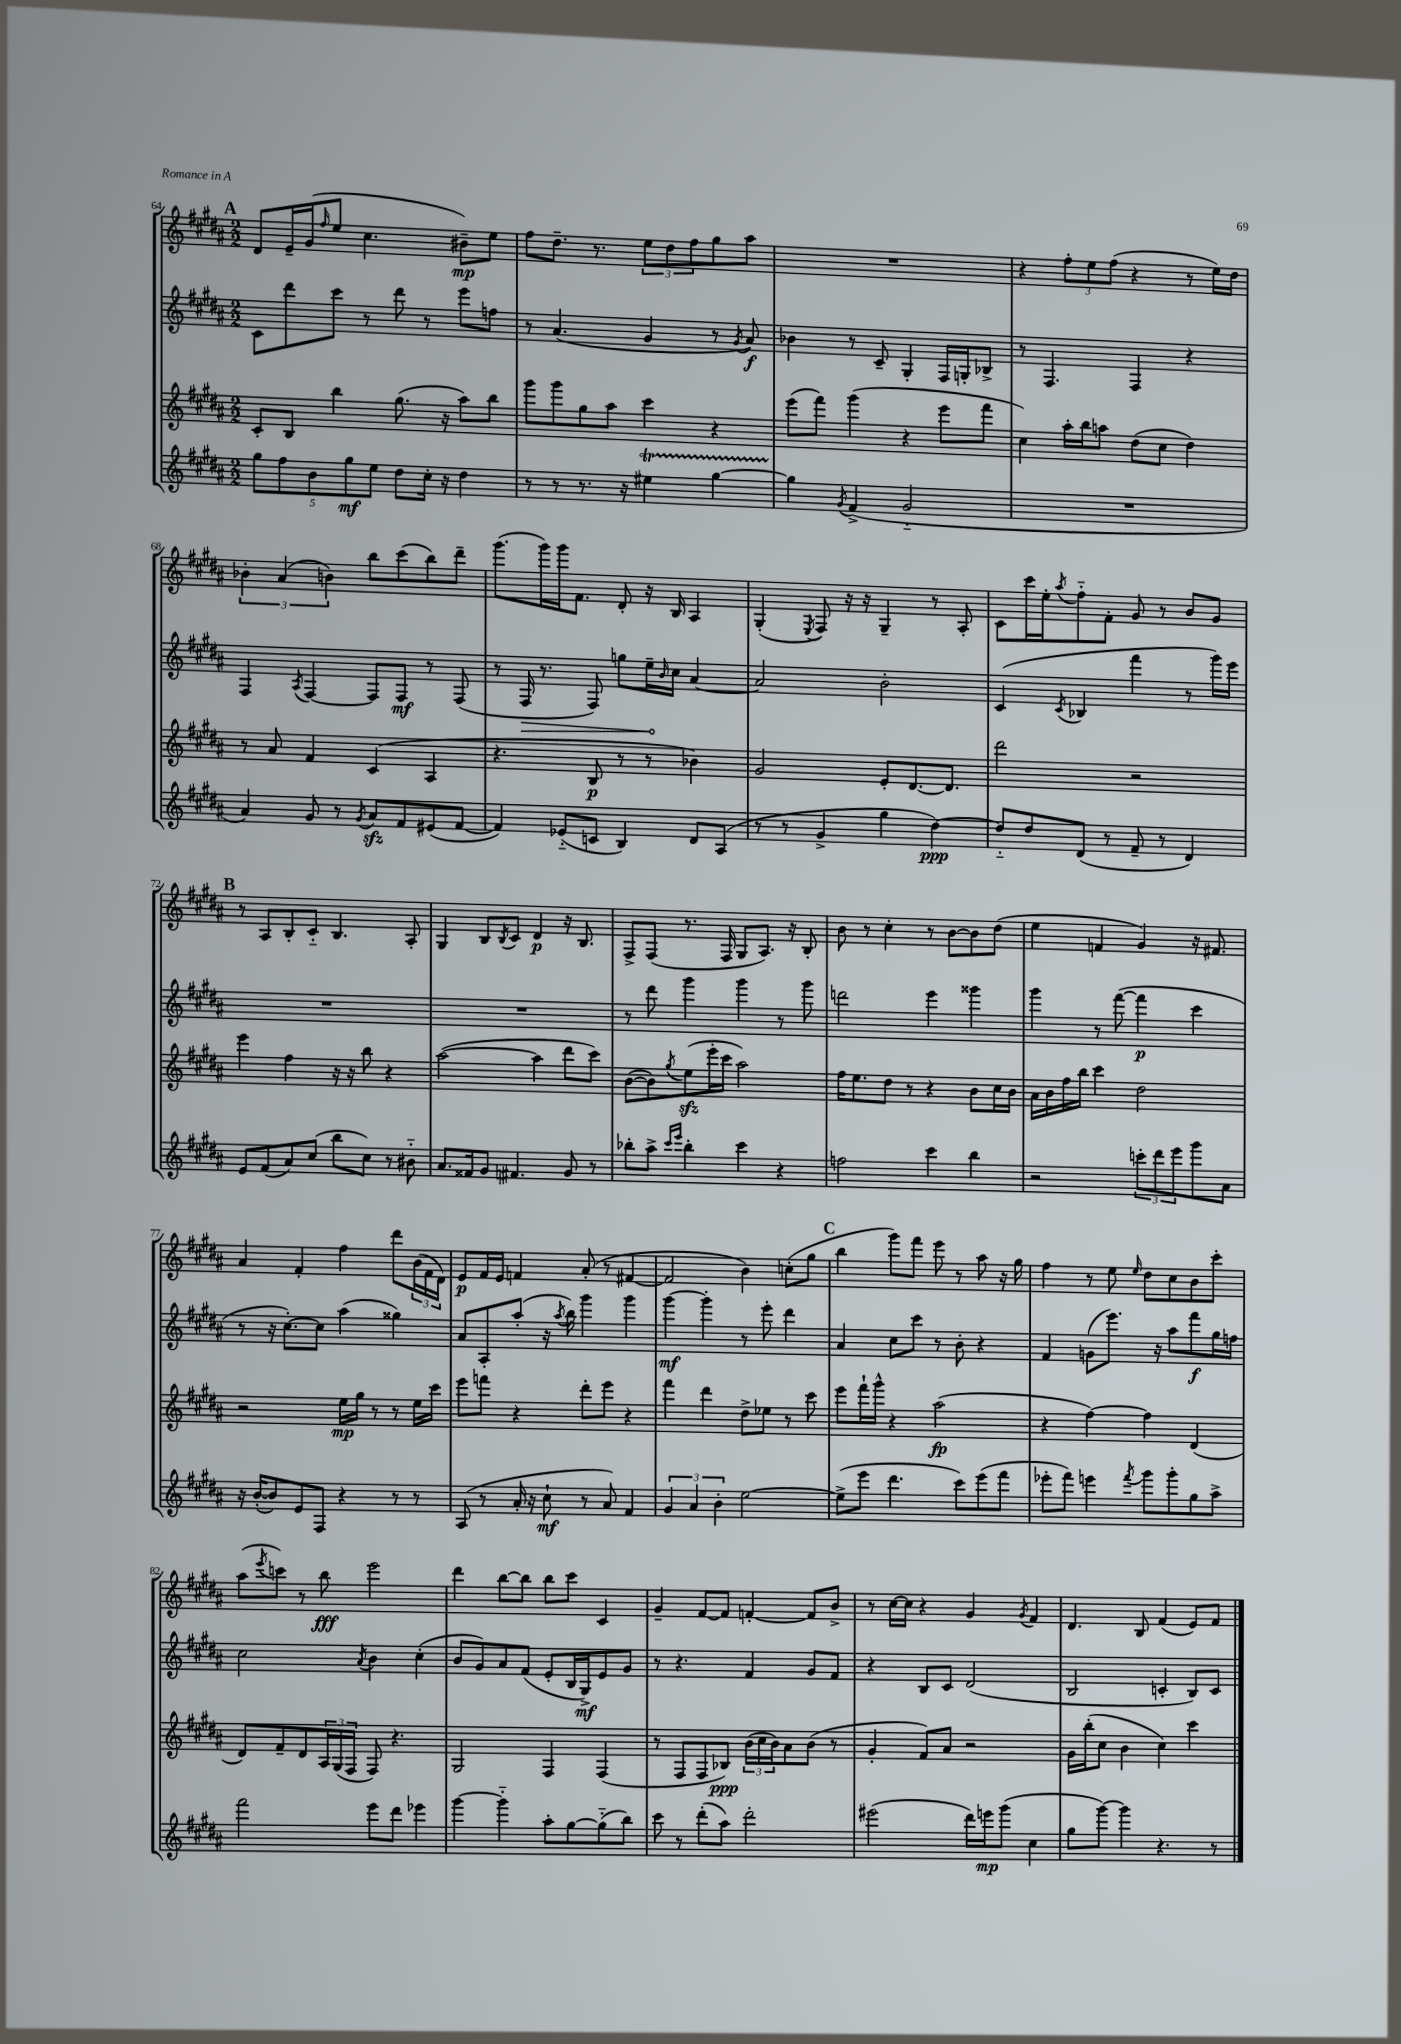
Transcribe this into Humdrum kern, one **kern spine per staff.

**kern	**kern	**kern	**kern
*staff4	*staff3	*staff2	*staff1
*clefG2	*clefG2	*clefG2	*clefG2
*k[f#c#g#d#a#]	*k[f#c#g#d#a#]	*k[f#c#g#d#a#]	*k[f#c#g#d#a#]
*M2/2	*M2/2	*M2/2	*M2/2
10gg#	8c#'	8c#	8d#
10ff#	.	.	.
.	8B	8ddd#	16e~
.	.	.	(16g#
10b	.	.	.
.	.	.	16qqff#
.	4bb	8ccc#	8ee
10gg#	.	.	.
.	.	8r	4.cc#
10ee	.	.	.
8dd#	(8.gg#	8ddd#	.
16cc#'	.	8r	.
16r	16r	.	.
4dd#	8aa#)	8eee	8b#~)
.	8bb	8ff	8ee
=	=	=	=
8r	8ggg#	8r	8ff#
8r	8ggg#	(4.a#	8.dd#~
8.r	8gg#	.	.
.	.	.	8.r
.	8aa#	.	.
16r	.	.	.
4ee#	4ccc#	4g#	12ee
.	.	.	12dd#
.	.	.	12ff#
[4gg#	4r	8r	8gg#
.	.	8qg#	.
.	.	8a#)	8aa#
=	=	=	=
4gg#]	(8eee	4b-	1r
.	8fff#)	.	.
8qg#	.	.	.
(4f#^	(4ggg#	8r	.
.	.	8c#~	.
2g#'~	4r	4G#'	.
.	8eee	16F#	.
.	.	16G'	.
.	8fff#	8B-^	.
=	=	=	=
1r	4cc#)	8r	4r
.	.	4.F#	.
.	16aa#'	.	12ff#'
.	16bb	.	.
.	.	.	12ee
.	8aa	.	.
.	.	.	(12ff#
.	(8dd#	4F#	4r
.	8cc#	.	.
.	4dd#)	4r	8r
.	.	.	16ee)
.	.	.	16dd#
=	=	=	=
4a#)	8r	4F#	6b-'
.	8a#	.	.
.	.	.	(6a#
.	.	8qA#	.
8g#	4f#	[4F#	.
.	.	.	6b)
8r	.	.	.
8qg#	.	.	.
8a#	(4c#	8F#]	8bb
8f#	.	8F#	(8ccc#
(8e#	4A#	8r	8bb)
[8f#	.	(8F#	8ddd#~
=	=	=	=
4f#])	4.r	8r	(8.ggg#
.	.	16F#	.
.	.	8.r	16ggg#)
(8e-'~	.	.	16ggg#
.	.	.	8.f#
8c	8B	8F#)	.
4B)	8r	8gg	8d#'
.	8r	16ee~	16r
.	.	16qqb	.
.	.	16cc#	16B
8d#	4b-)	[4a#	4A#
(8A#	.	.	.
=	=	=	=
8r	2g#	2a#]	(4G#'
8r	.	.	.
.	.	.	8qE
4g#^	.	.	8F#)
.	.	.	16r
.	.	.	16r
4gg#	8e'	2b'	4G#~
.	[8.d#	.	.
[4dd#)	.	.	8r
.	8.d#]	.	.
.	.	.	8A#'
=	=	=	=
8dd#'~]	2ddd#	(4c#	8c#
8dd#	.	.	16ccc#
.	.	.	16ee'
.	.	8qc#	8qaa#
(8d#	.	4B-	8ff#'~
8r	.	.	8f#'
8f#~	2r	4fff#	8g#
8r	.	.	8r
4d#)	.	8r	8b
.	.	16ggg#)	8g#
.	.	16eee	.
=	=	=	=
8e	4eee	1r	8r
(8f#	.	.	8A#
8a#)	4ff#	.	8B'
(8cc#	.	.	8c#'~
8bb	16r	.	4.B
.	16r	.	.
8cc#)	8bb	.	.
8r	4r	.	.
8b#'~	.	.	8A#'
=	=	=	=
8.a#	([2aa#	1r	4G#
16f##	.	.	.
8g#	.	.	8B
.	.	.	8qB
4.f#	.	.	8c#
.	4aa#]	.	4d#
8g#	8ddd#	.	16r
.	.	.	8.B
8r	8ccc#)	.	.
=	=	=	=
8bb-'	([8b	8r	8F#^
8aa#^	8b])	8ddd#	(8F#
16qqccc#	.	.	.
16qqeee	8qgg#	.	.
4bb-'	(8ee	4ggg#	8.r
.	16eee'	.	.
.	16ccc#	.	16F#
4ccc#	2aa#)	4ggg#	8G#
.	.	.	8.A#)
4r	.	8r	.
.	.	.	16r
.	.	8ggg#	8B'
=	=	=	=
2ff	16ff#	2ddd	8b
.	8.ee	.	.
.	.	.	8r
.	8dd#	.	4cc#'
.	8r	.	.
4ccc#	4r	4eee	8r
.	.	.	[8b
4bb	8b	4ggg##	8b]
.	16cc#	.	(8dd#
.	16b	.	.
=	=	=	=
2r	16a#	4ggg#	4ee
.	16b	.	.
.	16ff#	.	.
.	16bb	.	.
.	4ccc#	8r	4f
.	.	([8fff#	.
12ccc'	2dd#	4fff#]	4g#)
12ddd#	.	.	.
12eee	.	.	.
8ggg#	.	4ccc#	16r
.	.	.	8.f#
8a#	.	.	.
=	=	=	=
16r	2r	8r	4a#
([16b'	.	.	.
8b])	.	16r	.
.	.	[8.cc#')	.
8e	.	.	4f#'
8F#	.	8cc#]	.
4r	16ee	(4aa#	4ff#
.	16gg#	.	.
.	8r	.	.
8r	8r	4gg##)	8ddd#
8r	16ee	.	(24b
.	.	.	24f#
.	16ccc#	.	.
.	.	.	24d#)
=	=	=	=
(8A#	8eee	8a#	8e
8r	8fff	8A#'	16f#
.	.	.	16e
16a#'	4r	(8aa#'	4f
16r	.	.	.
8cc#`	.	16r	.
.	.	8qaa#	.
.	.	16bb)	.
8r	8ddd#'	4ggg#	(8a#'
8a#)	8eee	.	8r
4f#	4r	4ggg#	[4f#
=	=	=	=
6g#	4fff#	[4ggg#	2f#]
6a#	.	.	.
.	4ddd#	4ggg#']	.
6b'	.	.	.
[2ee	8dd#^	8r	4b)
.	8ee-	8eee'	.
.	8r	4ddd#	(8cc'
.	8ccc#	.	8gg#
=	=	=	=
(8ee^]	8eee	4a#	4bb
8eee	16fff#`	.	.
.	16ggg#^^	.	.
4.ddd#	4r	8cc#	8ggg#)
.	.	8ccc#	8fff#
.	(2aa#	8r	8eee
8ccc#)	.	8b'	8r
(8eee	.	4r	8aa#
8fff#	.	.	16r
.	.	.	16gg#
=	=	=	=
8eee-'	4r	4f#	4ff#
8fff#)	.	.	.
4eee	[4ff#)	(8g	8r
.	.	8.eee)	8ee
8qfff#	.	.	16qqee
8ggg#	4ff#]	.	8dd#
.	.	16r	.
8ggg#'	.	8aa#	8cc#
8gg#	(4d#	8fff#	8b
8aa#^	.	16gg#	8ccc#'
.	.	16ff	.
=	=	=	=
2fff#	8d#)	2cc#	(8aa#
.	.	.	8qeee
.	8f#~	.	8ccc)
.	8d#	.	8r
.	24A#	.	8bb
.	(24G#	.	.
.	24F#	.	.
.	.	8qa#	.
8eee	8F#)	4b	2eee
8ddd#	4.r	.	.
4eee-	.	(4cc#'	.
=	=	=	=
[4ggg#	2G#	8b	4ddd#
.	.	8g#)	.
4ggg#'~]	.	8a#	[8bb
.	.	(8f#	8bb]
8aa#'	4F#	8e'	8bb
[8gg#	.	16B	8ccc#
.	.	16G#^)	.
(8gg#'~]	(4F#	8e	4c#
8bb)	.	8g#	.
=	=	=	=
8ccc#	8r	8r	4g#~
8r	8F#	4.r	.
(8ddd#'	8F#	.	[8f#
8aa#)	8B-)	.	8f#]
2ddd#'	(24b	4f#	[4f'
.	24cc#	.	.
.	24b)	.	.
.	8a#	.	.
.	(8b	8g#	8f]
.	8r	8f#	8b^
=	=	=	=
(2eee#	4g#'	4r	8r
.	.	.	[16cc#
.	.	.	16cc#]
.	8f#)	8B	4r
.	8a#	8c#	.
16ddd#)	2r	(2d#	4g#
16eee	.	.	.
(8ggg#	.	.	.
.	.	.	8qg#
4cc#	.	.	4f#
=	=	=	=
8gg#	16g#	2B	4.d#
.	(16bb'	.	.
[8ggg#)	8cc#	.	.
4ggg#]	4b	.	.
.	.	.	8B
4.r	4cc#)	4c'	(4f#
.	4ccc#	8B)	8e)
8r	.	8c	8f#
==	==	==	==
*-	*-	*-	*-
